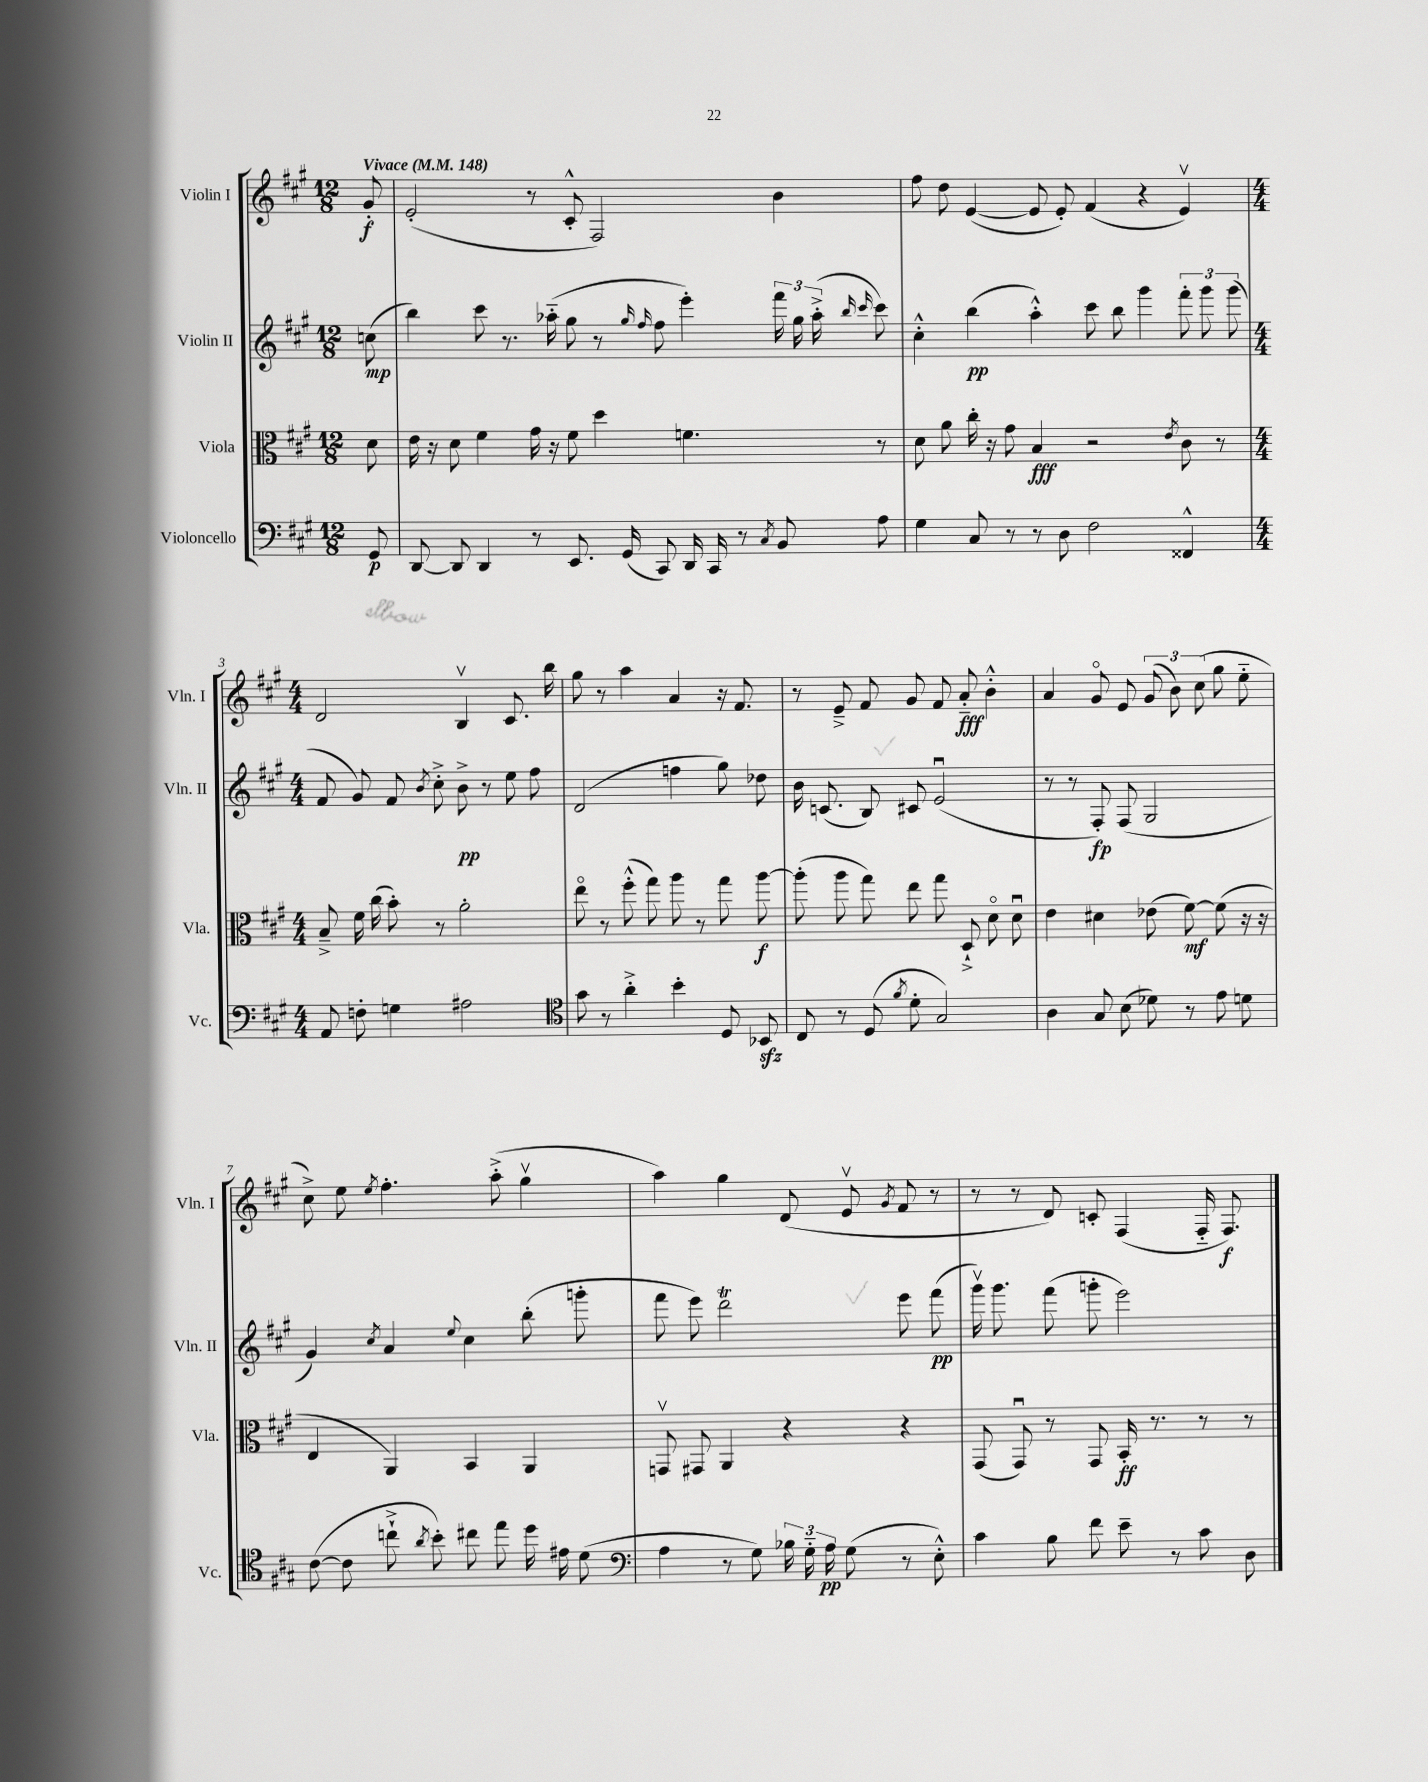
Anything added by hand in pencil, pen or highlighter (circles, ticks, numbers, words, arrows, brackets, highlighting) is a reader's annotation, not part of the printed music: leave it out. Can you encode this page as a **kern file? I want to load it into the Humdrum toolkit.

**kern	**kern	**kern	**kern
*staff4	*staff3	*staff2	*staff1
*clefF4	*clefC3	*clefG2	*clefG2
*k[f#c#g#]	*k[f#c#g#]	*k[f#c#g#]	*k[f#c#g#]
*M12/8	*M12/8	*M12/8	*M12/8
*MM148	*MM148	*MM148	*MM148
8GG#	8d	(8cc	8g#'
=	=	=	=
[8DD	16e	4bb)	(2e'
.	16r	.	.
8DD]	8d	.	.
4DD	4f#	8ccc#	.
.	.	8.r	.
8r	16g#	.	8r
.	16r	(16aa-'~	.
8.EE	8f#	8gg#	8c#'^^
.	4dd	8r	2F#)
(16GG#	.	.	.
.	.	16qqgg#	.
.	.	16qqff#	.
8CC#)	.	8ff#	.
16DD	4.f	4eee')	.
16CC#	.	.	.
8r	.	.	.
8qC#	.	.	.
8BB	.	24fff#	4b
.	.	24gg#	.
.	.	(24aa-'^	.
.	.	16qqbb	.
.	.	16qqccc#	.
8A	8r	8ccc#)	.
=	=	=	=
4G#	8d	4cc#'^^	8ff#
.	8a	.	8dd
8C#	16cc#'	(4bb	([4e
.	16r	.	.
8r	8g#	.	.
8r	4B	4aa'^^)	8e]
8D	.	.	8e')
2F#	2r	8ccc#	(4f#
.	.	8bb	.
.	.	4ggg#	4r
.	8qe	.	.
4FF##^^	8c#	12fff#'	4ev)
.	.	12ggg#	.
.	8r	.	.
.	.	(12ggg#	.
=	=	=	=
*M4/4	*M4/4	*M4/4	*M4/4
8AA	8B~^	8f#	2d
8F'	16f#	8g#)	.
.	(16cc#	.	.
4G	8b')	8f#	.
.	.	8qb	.
.	8r	8cc#'^	.
2A#	2a'	8b^	4Bv
.	.	8r	.
.	.	8ee	8.c#
.	.	8ff#	.
.	.	.	16bb
=	=	=	=
*clefC4	*	*	*
8g#	8eeo	(2d	8gg#
8r	8r	.	8r
4a'^	(8ff#'^^	.	4aa
.	8gg#)	.	.
4b'	8aa	4ff	4a
.	8r	.	.
8D	8gg#	8gg#)	16r
.	.	.	8.f#
8BB-	[8aa	8dd-	.
=	=	=	=
8C#	(8aa']	16b	8r
.	.	(8.c	.
8r	8aa	.	8e~^
(8D	8gg#)	8B)	8f#
8qf#	.	.	.
8d'	8ee	8c#	8g#
2G#)	8gg#	(2eu	8f#
.	8D`^	.	8a'~
.	8do	.	4b'^^
.	8du	.	.
=	=	=	=
4A	4e	8r	4a
.	.	8r	.
8G#	4d#	8F#')	8g#o
(8B	.	(8F#	8e
8d-)	(8e-	2G#	(12g#
.	.	.	12b)
8r	[8f#)	.	.
.	.	.	(12cc#
8e	(8f#]	.	8gg#
8d	16r	.	8ee'~
.	16r	.	.
=	=	=	=
([8c#	4E	4g#)	8cc#^)
8c#]	.	.	8ee
.	.	8qcc#	8qee
8cc`^	4AA)	4a	4.ff#'
8qa	.	.	.
8b')	.	.	.
.	.	8qqee	.
8cc#	4BB	4cc#	.
8ee	.	.	(8aa'^
16dd	4AA	(8bb'	4gg#v
16e#	.	.	.
(8d	.	8ggg'	.
=	=	=	=
*clefF4	*	*	*
4A	8GGv	8fff#	4aa)
.	8GG#	8eee)	.
8r	4AA	2ddd	4gg#
8G#)	.	.	.
24B-	4r	.	(8d
24G#'~	.	.	.
24A	.	.	.
(8G#	.	.	8ev
.	.	.	8qg#
8r	4r	8eee	8f#
8E'^^)	.	(8fff#	8r
=	=	=	=
4c#	(8GG#	16ggg#v)	8r
.	.	8.ggg#	.
.	8GG#u)	.	8r
8B	8r	(8fff#	8d)
8f#	8GG#	8ggg'	8c'
8e~	16BB'	2eee)	(4F#
.	8.r	.	.
8r	.	.	.
8c#	8r	.	16F#'~
.	.	.	8.F#)
8D	8r	.	.
==	==	==	==
*-	*-	*-	*-
